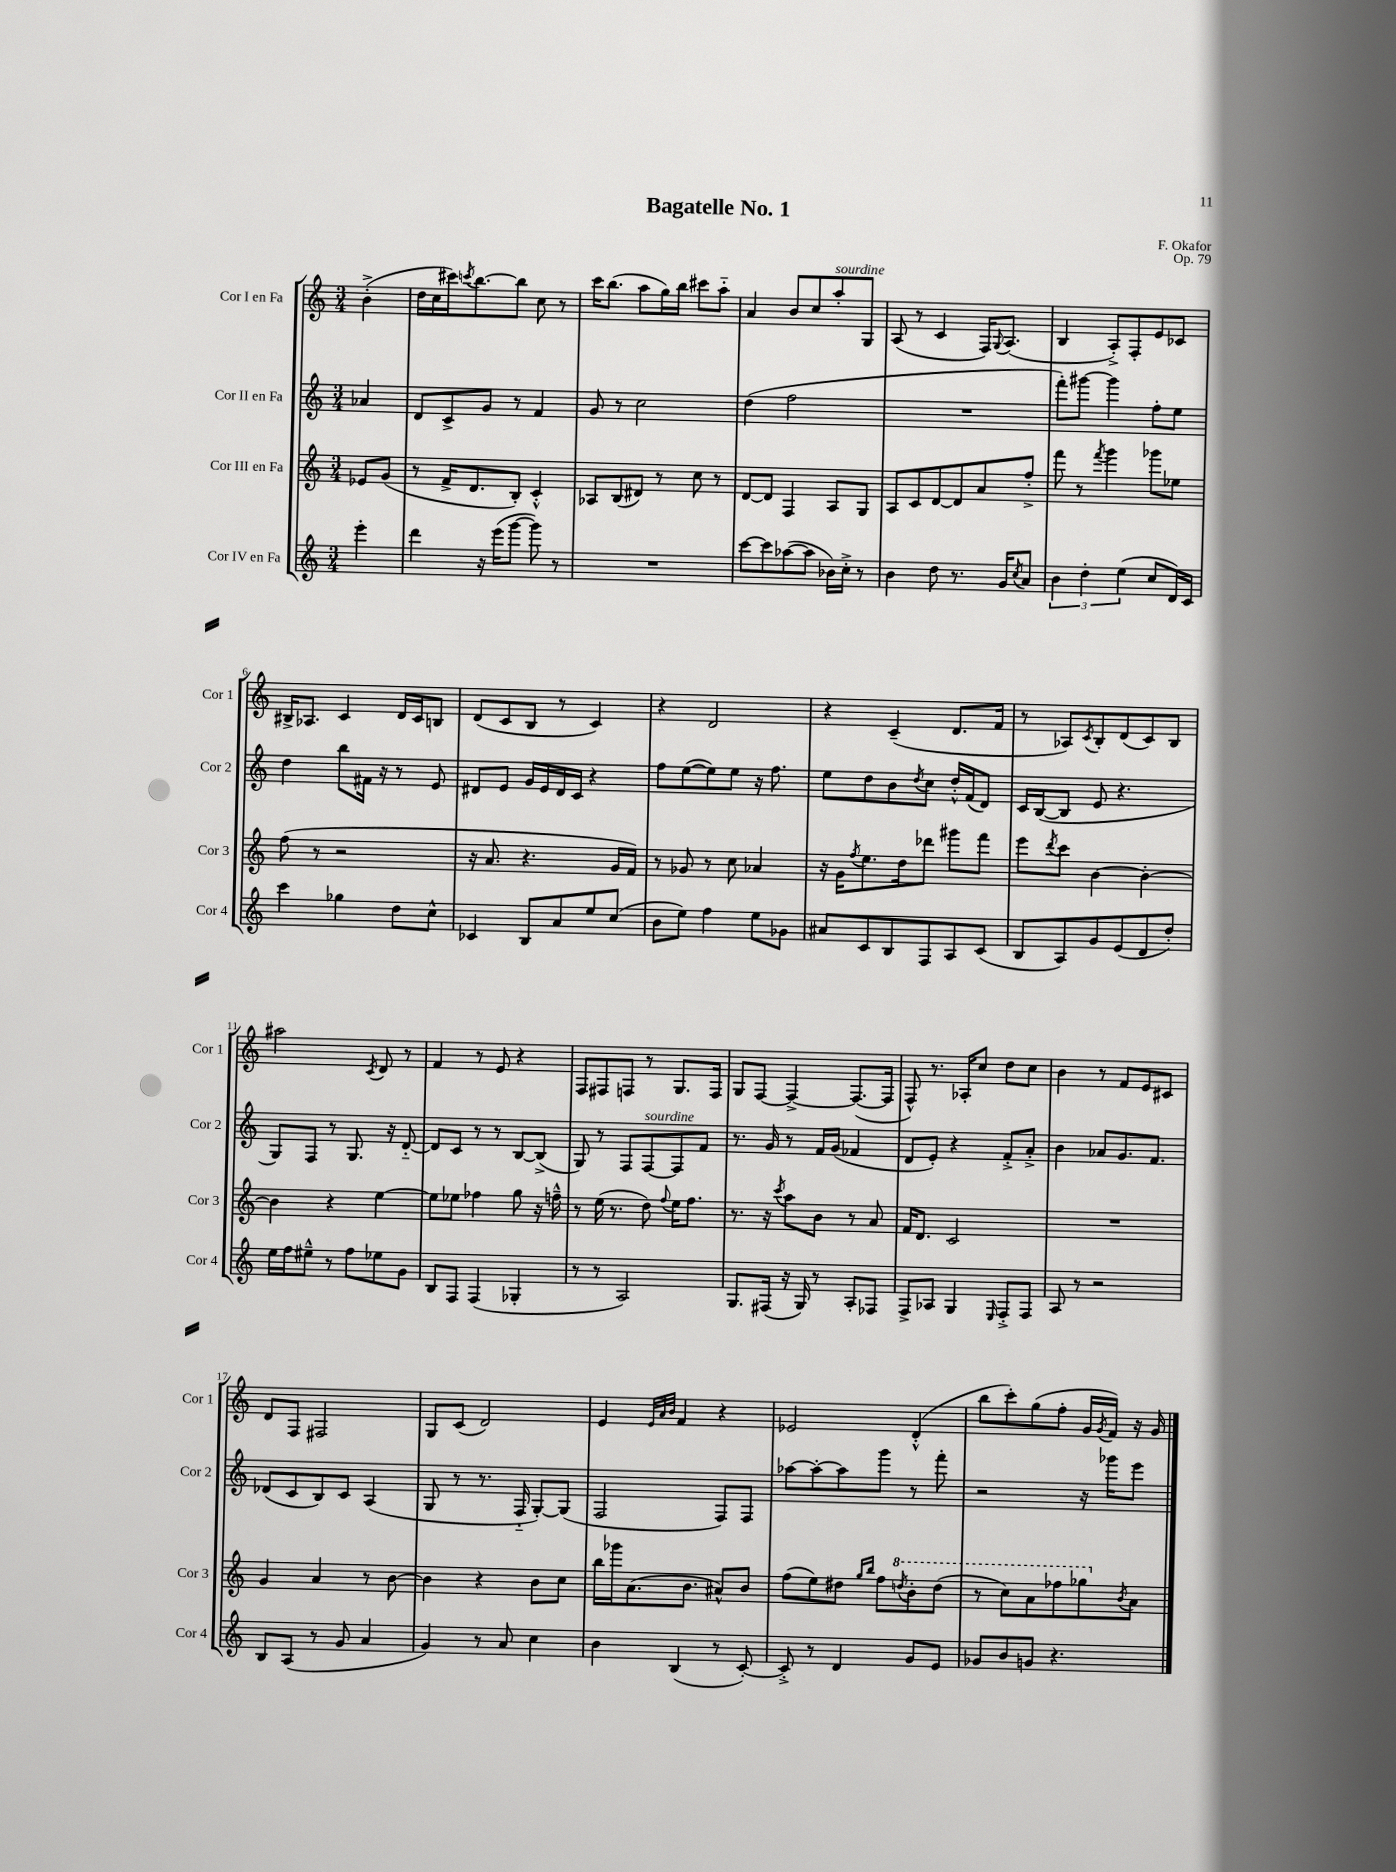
\header { title = "Bagatelle No. 1" composer = "F. Okafor" opus = "Op. 79" }
<<
\new StaffGroup <<
\new Staff = "s0" \with { instrumentName = "Cor I en Fa" shortInstrumentName = "Cor 1" } {
    \clef treble \key c \major \numericTimeSignature \time 3/4 \partial 4
    b'4-.->( |
    d''16 c''16 cis'''16) \acciaccatura { c'''8 } b''8.~ b''8 c''8 r8 |
    c'''16 b''8.( a''8 g''16) b''16 cis'''8 a''8-_ |
    a'4 b'8 c''8 a''8-.^\markup { \italic "sourdine" } g8 |
    a8( r8 c'4 f16) \appoggiatura { g8 } a8.( |
    b4 a8-.->) f8-. e'8 ces'8 |
    bis16-> aes8. c'4 d'16 c'16 b8 |
    d'8( c'8 b8 r8 c'4) |
    r4 d'2 |
    r4 c'4--( d'8. f'16 |
    r8 aes8) \acciaccatura { c'8 } b8-. d'8( c'8) b8 |
    ais''2 \acciaccatura { c'8 } d'8 r8 |
    f'4 r8 e'8 r4 |
    f8 fis8 f8 r8 g8. f16 |
    g8 f8~ f4~-> f8.~( f16 |
    f8-^) r8. aes16-. c''8 d''8 c''8 |
    b'4 r8 f'8 e'8 cis'8 |
    d'8 f8 fis2 |
    g8 c'8( d'2) |
    e'4 \grace { e'32 a'32 b'32 } f'4 r4 |
    ees'2 d'4-.-^( |
    b''8 c'''8-.) g''8( f''8-. g'16 \acciaccatura { g'8 } f'16) r16 g'16 \bar "|." |
}
\new Staff = "s1" \with { instrumentName = "Cor II en Fa" shortInstrumentName = "Cor 2" } {
    \clef treble \key c \major \numericTimeSignature \time 3/4 \partial 4
    aes'4 |
    d'8 c'8-> g'8 r8 f'4 |
    g'8 r8 c''2 |
    d''4( f''2 |
    R2. |
    f'''8-.) gis'''8~ gis'''4 f''8-. e''8 |
    d''4 b''8 fis'16 r16 r8 e'8 |
    dis'8 e'8 g'16 e'16 dis'16 c'16 r4 |
    f''8 e''8~( e''8) e''8 r16 f''8. |
    e''8 d''8 b'8 \acciaccatura { d''8 } c''8 d''16-.-^ f'16( d'8) |
    c'16 b16~( b8 e'8 r4. |
    g8) f8 r8 g8. r16 d'8~-_ |
    d'8 c'8 r8 r8 b8~ b8->( |
    g8) r8 f8 f8~^\markup { \italic "sourdine" } f8 f'8 |
    r8. g'16 r8 f'16 g'16( fes'4 |
    d'8 e'8-.) r4 f'8-.-> a'8-.-> |
    b'4 aes'8 g'8. f'8. |
    des'8( c'8 b8) c'8 a4( |
    g8 r8 r8. f16-_ g8~-.) g8( |
    f2 f8) f8 |
    aes''8~ aes''8~-. aes''8 g'''8 r8 f'''8-. |
    r2 r16 ges'''16 e'''8 \bar "|." |
}
\new Staff = "s2" \with { instrumentName = "Cor III en Fa" shortInstrumentName = "Cor 3" } {
    \clef treble \key c \major \numericTimeSignature \time 3/4 \partial 4
    ees'8 g'8( |
    r8 f'16-> d'8. b8-.) c'4-.-^ |
    aes8 b8( dis'8) r8 c''8 r8 |
    d'8~ d'8 f4 a8 g8 |
    a8 c'8 d'8~ d'8 a'8 f''8-.-> |
    f'''8 r8 \acciaccatura { f'''8 } g'''4 ges'''8 ees''8 |
    f''8( r8 r2 |
    r16 a'8. r4. g'16 f'16) |
    r8 ges'8 r8 c''8 aes'4 |
    r16 g'16 \acciaccatura { f''8 } e''8. d''16 des'''8 gis'''8 f'''8 |
    e'''8 \acciaccatura { d'''8 } c'''8 b'4~ b'4~-. |
    b'4 r4 e''4~ |
    e''8 ees''8 fes''4 g''8 r16 f''16---^ |
    r8 e''16( r8. d''8) \appoggiatura { f''8 } e''16 f''8. |
    r8. r16 \acciaccatura { c'''8 } a''8 b'8 r8 a'8 |
    f'16 d'8. c'2 |
    R2. |
    g'4 a'4 r8 b'8~ |
    b'4 r4 b'8 c''8 |
    b''16 ges'''16 a'8.( b'8. ais'8-^) b'8 |
    f''8( e''8) dis''8 \grace { g''16 b''16 } f''8 \ottava #1 \acciaccatura { d'''!8 } b''8-. d'''8( |
    r8 c'''8) a''8 fes'''8 ges'''8 \ottava #0 \acciaccatura { b'8 } a'8 \bar "|." |
}
\new Staff = "s3" \with { instrumentName = "Cor IV en Fa" shortInstrumentName = "Cor 4" } {
    \clef treble \key c \major \numericTimeSignature \time 3/4 \partial 4
    e'''4-. |
    d'''4 r16 e'''16( g'''8~ g'''8) r8 |
    R2. |
    c'''8~ c'''8 aes''8~( aes''8 bes'16) c''16-.-> r8 |
    b'4 d''8 r8. g'16 \acciaccatura { c''8 } a'8 |
    \tuplet 3/2 { b'4 d''4-. e''4( } c''8 d'16) c'16 |
    c'''4 ges''4 d''8 c''8-^ |
    ces'4 b8 a'8 e''8 c''8( |
    b'8 e''8) f''4 e''8 ges'8 |
    ais'8 c'8 b8 f8 a8 c'8( |
    b8 a8) g'8 e'8( d'8 d''8-.) |
    e''16 f''16 eis''8---^ r8 f''8 ees''8 g'8 |
    b8 f8 f4( ges4-. |
    r8 r8 a2) |
    g8. fis16( r16 g16) r8 a8-. fes8 |
    f8-> aes8 g4 \grace { e16 } f8-.-> f8 |
    a8 r8 r2 |
    b8 a8( r8 g'8 a'4 |
    g'4) r8 a'8 c''4 |
    b'4 b4( r8 c'8~-.) |
    c'8-.-> r8 d'4 g'8 e'8 |
    ges'8 b'8 g'8 r4. \bar "|." |
}
>>
>>
